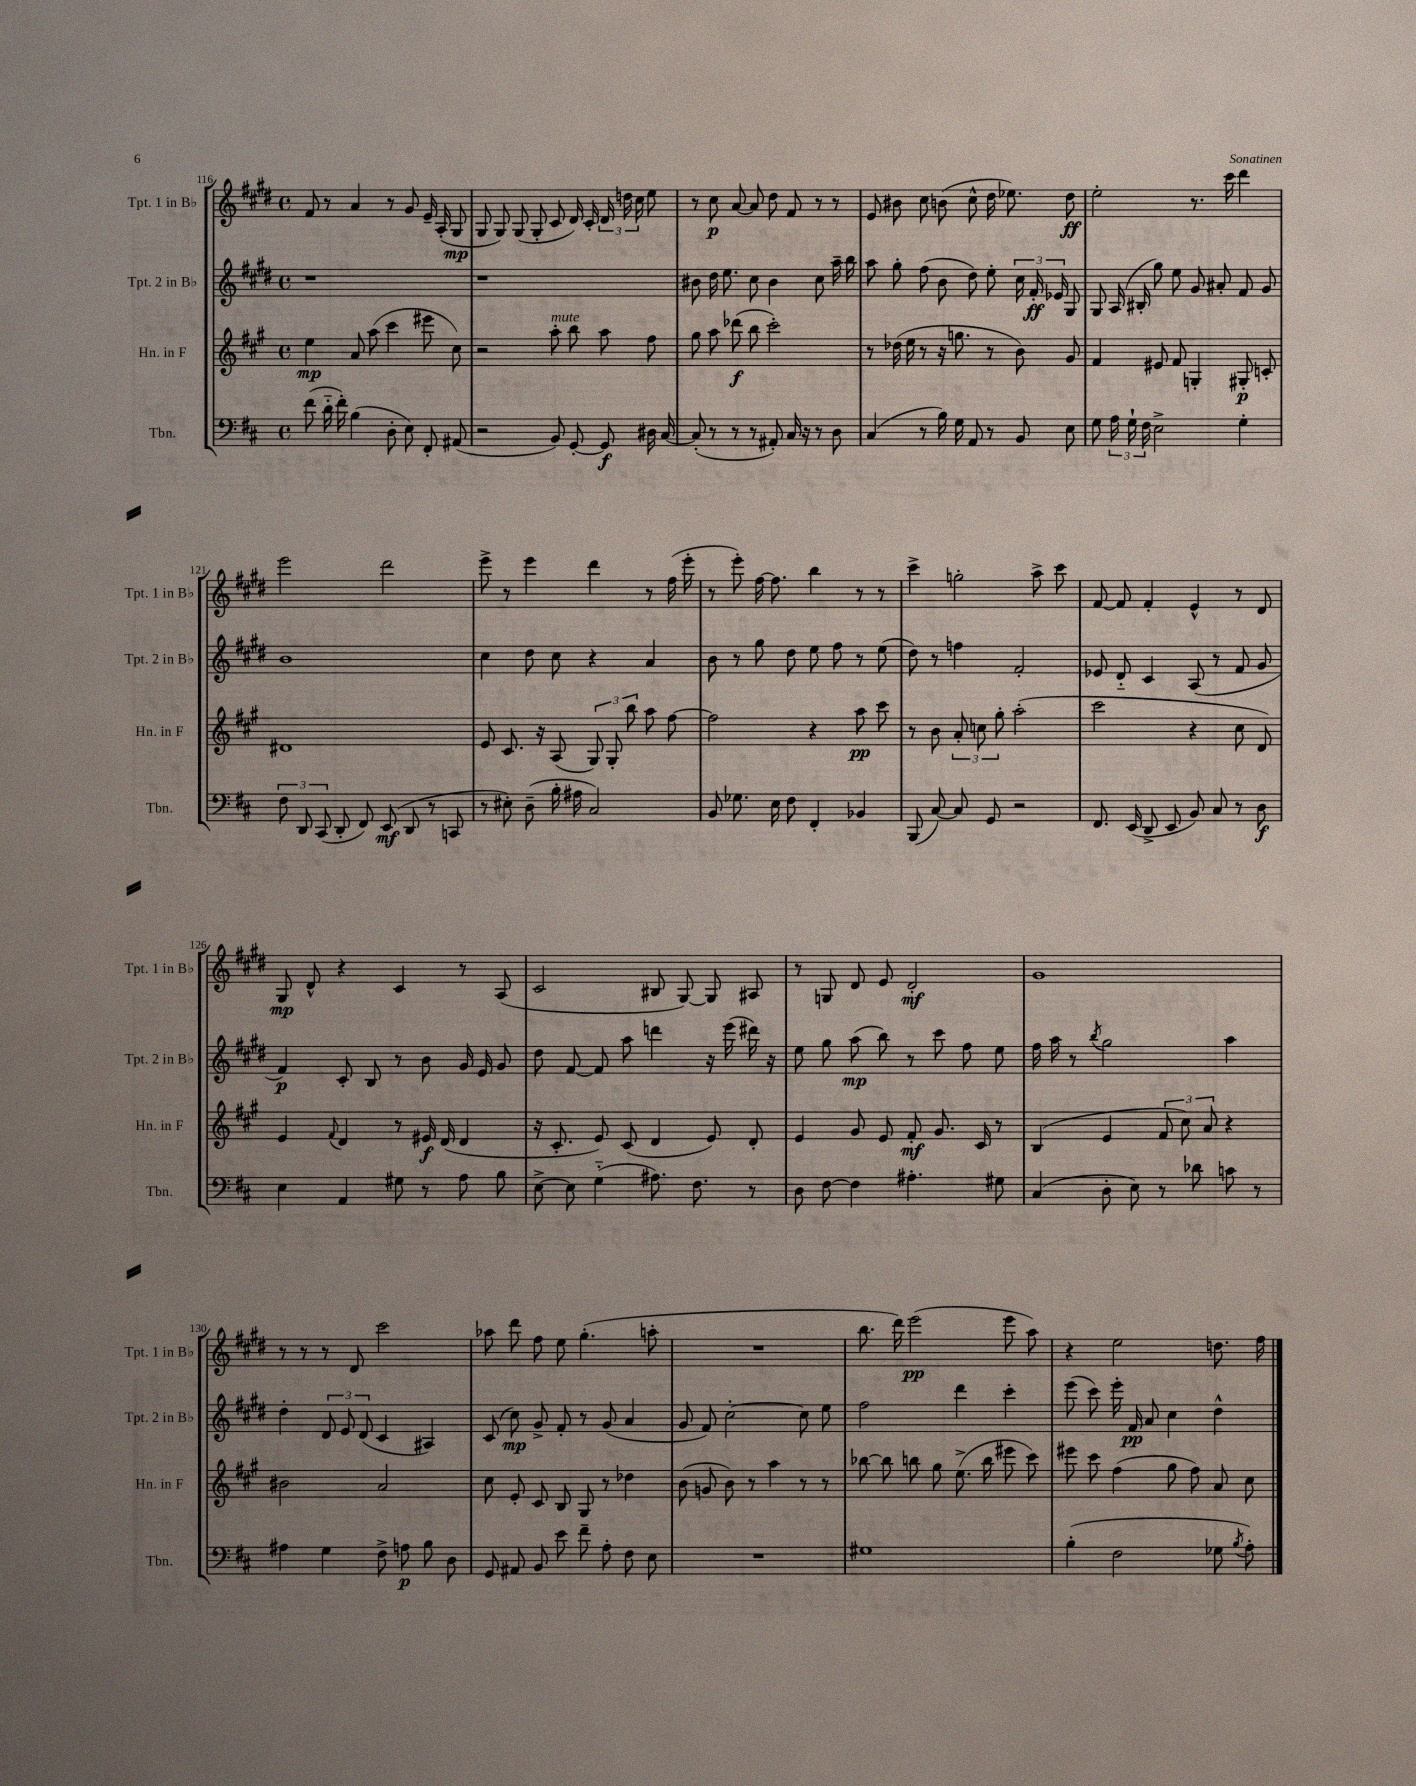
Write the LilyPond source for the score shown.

<<
\new StaffGroup <<
\new Staff = "s0" \with { instrumentName = "Tpt. 1 in Bb" shortInstrumentName = "Tpt. 1 in Bb" } {
    \clef treble \key e \major \defaultTimeSignature \time 4/4
    \autoBeamOff fis'8 r8 a'4 r8 gis'8 e'16-- a16-.( gis8\mp |
    gis8 gis8) gis8( gis8-. cis'8 dis'16) cis'16-. \tuplet 3/2 { dis'16 d''16 cis''16 } e''8 |
    r8 cis''8\p a'8~ a'8 dis''8 fis'8 r8 r8 |
    e'8 bis'8 cis''8 b'8( cis''8-^ dis''16 ees''8.) dis''8\ff |
    e''2-. r8. cis'''16 dis'''4 |
    e'''2 dis'''2 |
    e'''8-> r8 e'''4 dis'''4 r8 fis''16( e'''16-. |
    r8 e'''8-.) fis''16~ fis''8. b''4 r8 r8 |
    cis'''4-> g''2-. a''8-> cis'''8 |
    fis'8~ fis'8 fis'4-. e'4-^ r8 dis'8 |
    gis8\mp dis'8-^ r4 cis'4 r8 a8( |
    cis'2 bis8 gis8~) gis8 ais8 |
    r8 g8 dis'8 e'8 dis'2-.\mf |
    gis'1 |
    r8 r8 r8 dis'8 cis'''2 |
    aes''8 dis'''8 fis''8 e''8 gis''4.-.( a''8-. |
    R1 |
    b''8. dis'''16) e'''2\pp( e'''8 a''8) |
    r4 e''2 d''8. fis''16 \bar "|." |
}
\new Staff = "s1" \with { instrumentName = "Tpt. 2 in Bb" shortInstrumentName = "Tpt. 2 in Bb" } {
    \clef treble \key e \major \defaultTimeSignature \time 4/4
    \autoBeamOff r1 |
    r1 |
    bis'8 dis''16 e''8. cis''8 bis'4 cis''8 a''16-- b''16 |
    a''8 gis''8-. fis''8( b'8 dis''8) e''8-. \tuplet 3/2 { cis''16 fis'16-.\ff ees'16 } gis8 |
    gis8 a16( bis16-. gis''8) e''8 gis'8 ais'8-. fis'8 gis'8 |
    b'1 |
    cis''4 dis''8 cis''8 r4 a'4 |
    b'8 r8 gis''8 dis''8 e''8 fis''8 r8 e''8( |
    dis''8) r8 f''4 fis'2-. |
    ees'8 dis'8-_ cis'4 a8( r8 fis'8 gis'8 |
    fis'4\p) cis'8-. b8 r8 b'8 gis'16 e'16 gis'8 |
    dis''8 fis'8~ fis'8 a''8 d'''4 r16 e'''16( dis'''16) r16 |
    e''8 gis''8 a''8\mp( b''8) r8 cis'''8 fis''8 e''8 |
    fis''16 a''16 r8 \acciaccatura { b''8 } gis''2 a''4 |
    dis''4-. \tuplet 3/2 { dis'8 e'8 dis'8( } cis'4 ais4) |
    cis'8( cis''8\mp) gis'8-> fis'8-. r8 gis'8( a'4 |
    gis'8 fis'8) cis''2~-. cis''8 e''8 |
    fis''2 dis'''4 cis'''4-. |
    e'''8( cis'''8) e'''16-. fis'16\pp a'8 cis''4 dis''4-^ \bar "|." |
}
\new Staff = "s2" \with { instrumentName = "Hn. in F" shortInstrumentName = "Hn. in F" } {
    \clef treble \key a \major \defaultTimeSignature \time 4/4
    \autoBeamOff e''4\mp a'8 a''8( cis'''4 eis'''8 cis''8) |
    r2 a''8-.^\markup { \italic "mute" } b''8 a''8 fis''8 |
    gis''8 a''8 des'''8\f( b''8 cis'''2-.) |
    r8 des''16( e''16 r8 r16 g''8. r8 b'8) gis'8 |
    fis'4 eis'8 fis'8 g4-. gis8-.\p c'8-. |
    dis'1 |
    e'8 cis'8. r16 a8( \tuplet 3/2 { gis8) gis8-. b''8 } a''8 fis''8~ |
    fis''2 r4 a''8\pp cis'''8 |
    r8 b'8 \tuplet 3/2 { a'8-. c''8 gis''8-. } a''2-.( |
    cis'''2 r4 cis''8 d'8) |
    e'4 \appoggiatura { fis'8 } d'4 r8 eis'16\f d'16( d'4 |
    r16 cis'8.-. e'8) cis'8( d'4 e'8) d'8-. |
    e'4 gis'8 e'8 fis'8-.\mf gis'8. cis'16 r8 |
    b4( e'4 \tuplet 3/2 { fis'8 cis''8) a'8 } r4 |
    bis'2 a'2 |
    cis''8 e'8-. cis'8 b8 gis8 r8 des''4 |
    b'8( g'8 b'8) r8 a''4 r8 r8 |
    bes''8~ bes''8 b''8 gis''8 e''8.->( b''16 eis'''8 cis'''8) |
    eis'''8 cis'''8 fis''4( gis''8 fis''8) a'8 cis''8 \bar "|." |
}
\new Staff = "s3" \with { instrumentName = "Tbn." shortInstrumentName = "Tbn." } {
    \clef bass \key d \major \defaultTimeSignature \time 4/4
    \autoBeamOff fis'8( d'16-_ fis'16-.) b4( d8-. e8) fis,8-. ais,8( |
    r2 b,8) g,8~-. g,8\f dis16 cis16~ |
    cis8-.( r8 r8 r8 ais,8-.) cis16 r16 r8 d8 |
    cis4( r8 b16) g16 a,8 r8 b,8 e8 |
    g8 \tuplet 3/2 { a16 g16-! fis16 } e2-> g4-. |
    \tuplet 3/2 { fis8 d,8 cis,8( } d,8-. fis,8) e,8\mf( d,8 r8 c,8 |
    r8 eis8-.) d8--( b16-. ais16 cis2) |
    b,8 ges8. e16 fis8 fis,4-. bes,4 |
    b,,8( cis8~) cis8 g,8 r2 |
    fis,8. e,16( d,8-> e,8 b,8) cis8 r8 d8\f |
    e4 a,4 gis8 r8 a8 b8 |
    e8~-> e8 g4-_( ais8.) fis8. r8 |
    d8 fis8~ fis4 ais4.-. gis8 |
    cis4( d8-. e8) r8 des'8 c'8 r8 |
    ais4 g4 fis8-> a8\p b8 d8 |
    g,8 ais,8 b,8 e'8 fis'8-- a8-. fis8 e8 |
    R1 |
    gis1 |
    b4-.( fis2 ges8 \acciaccatura { b8 } a8-.) \bar "|." |
}
>>
>>
\layout { \context { \Score currentBarNumber = #116 } }
